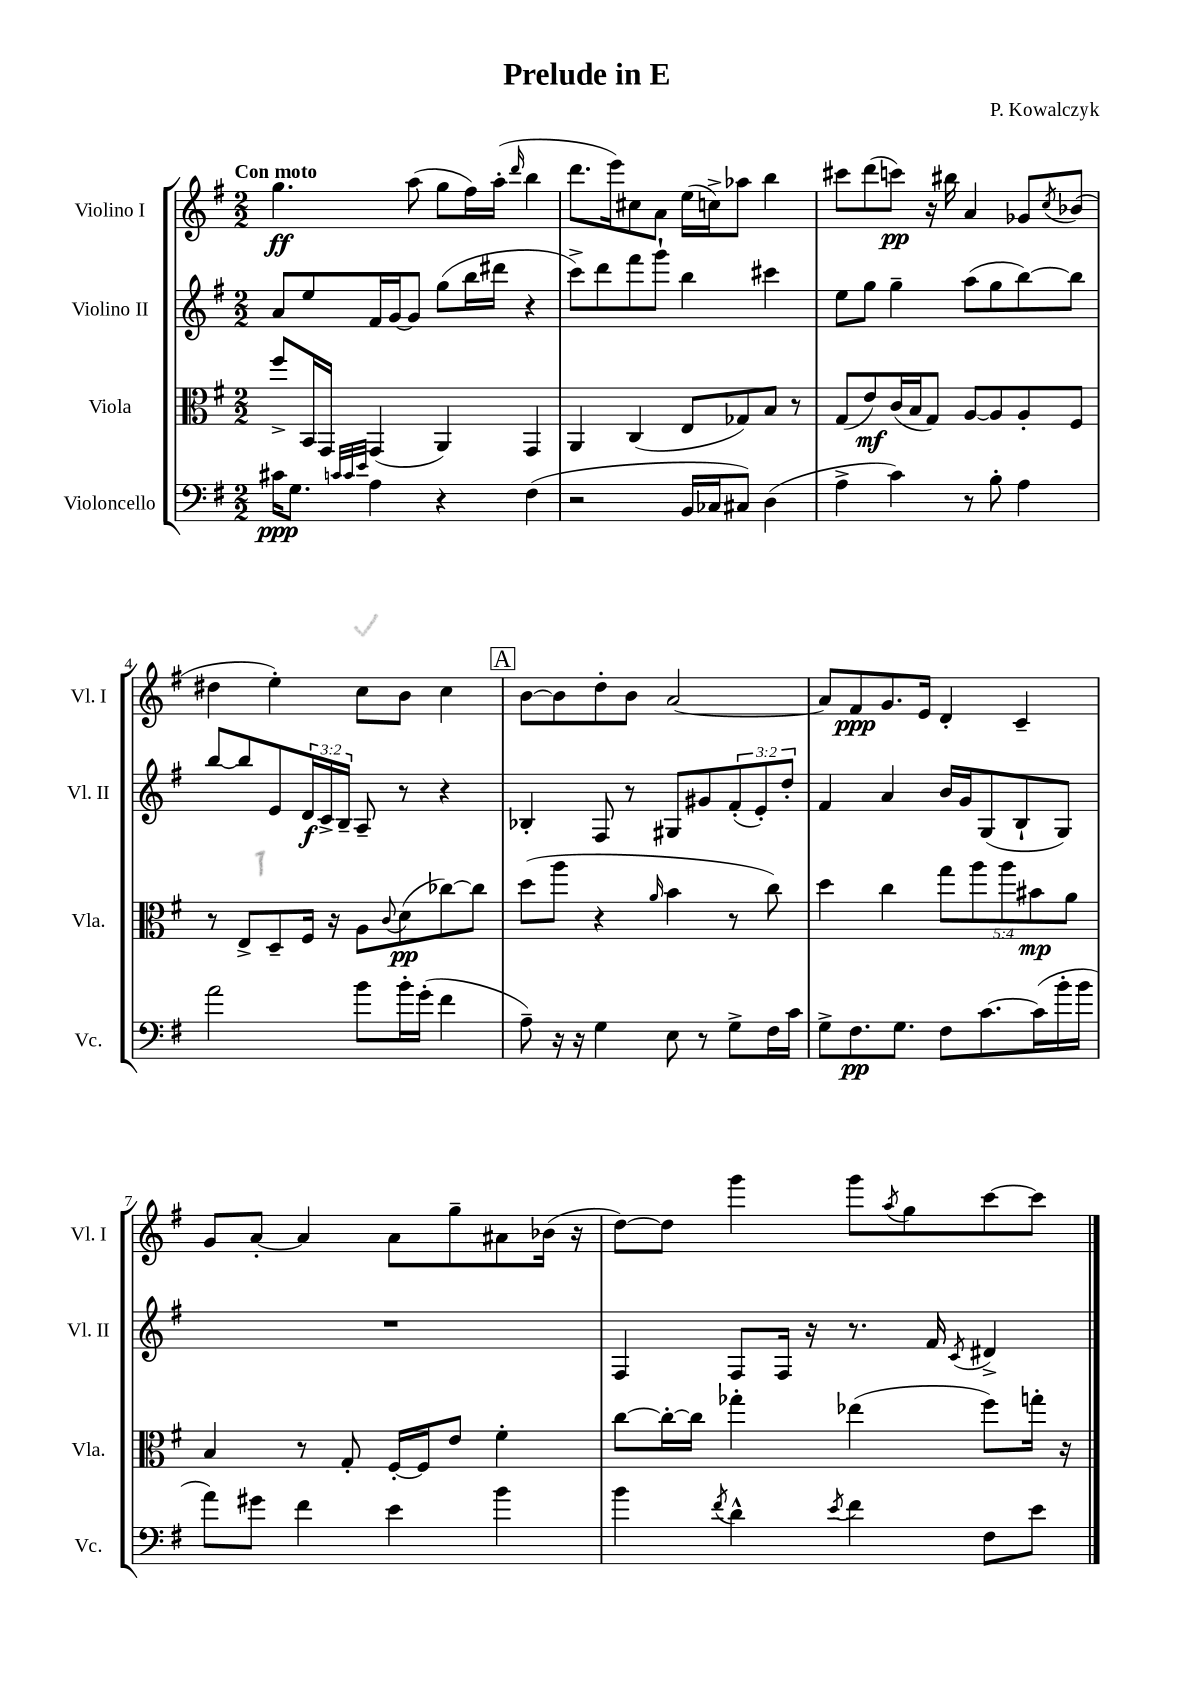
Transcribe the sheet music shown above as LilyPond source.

\header { title = "Prelude in E" composer = "P. Kowalczyk" }
<<
\new StaffGroup <<
\new Staff = "s0" \with { instrumentName = "Violino I" shortInstrumentName = "Vl. I" } {
    \clef treble \key g \major \numericTimeSignature \time 2/2 \tempo "Con moto"
    g''4.\ff a''8( g''8 fis''16) a''16-.( \grace { d'''16 } b''4 |
    d'''8. e'''16) cis''8 a'8 e''16( c''16->) aes''8 b''4 |
    cis'''8 d'''8( c'''8\pp) r16 bis''16 a'4 ges'8 \acciaccatura { c''8 } bes'8( |
    dis''4 e''4-.) c''8 b'8 c''4 |
    \mark \markup { \box "A" } b'8~ b'8 d''8-. b'8 a'2~ |
    a'8 fis'8\ppp g'8. e'16 d'4-. c'4-- |
    g'8 a'8~-. a'4 a'8 g''8-- ais'8 bes'16( r16 |
    d''8~) d''8 g'''4 g'''8 \acciaccatura { a''8 } g''8 c'''8~ c'''8 \bar "|." |
}
\new Staff = "s1" \with { instrumentName = "Violino II" shortInstrumentName = "Vl. II" } {
    \clef treble \key g \major \numericTimeSignature \time 2/2 \override Staff.TupletNumber.text = #tuplet-number::calc-fraction-text
    a'8 e''8 fis'16 g'16~ g'8 g''8( b''16 dis'''16 r4 |
    c'''8->) d'''8 fis'''8 g'''8-! b''4 cis'''4 |
    e''8 g''8 g''4-- a''8( g''8 b''8~) b''8 |
    b''8~ b''8 e'8 \tuplet 3/2 { d'16\f c'16-> b16-- } a8-- r8 r4 |
    \mark \markup { \box "A" } bes4-. fis8 r8 gis8 gis'8 \tuplet 3/2 { fis'8-.( e'8-.) d''8-. } |
    fis'4 a'4 b'16 g'16 g8( b8-! g8) |
    R1 |
    fis4 fis8 fis16 r16 r8. fis'16 \acciaccatura { c'8 } dis'4-> \bar "|." |
}
\new Staff = "s2" \with { instrumentName = "Viola" shortInstrumentName = "Vla." } {
    \clef alto \key g \major \numericTimeSignature \time 2/2 \override Staff.TupletNumber.text = #tuplet-number::calc-fraction-text
    fis''8-> b,16 g,16 g,4( a,4) g,4 |
    a,4 c4( e8 ges8) b8 r8 |
    g8( e'8\mf) c'16( b16 g8) a8~ a8 a8-. fis8 |
    r8 e8-> d8-- fis16 r16 a8 \appoggiatura { c'8 } d'8\pp( ces''8~) ces''8 |
    \mark \markup { \box "A" } d''8( a''8 r4 \grace { a'16 } b'4 r8 c''8) |
    d''4 c''4 \tuplet 5/4 { g''8 a''8 a''8 bis'8\mp a'8 } |
    b4 r8 g8-. fis16~-. fis16 e'8 fis'4-. |
    c''8~ c''16~-. c''16 ges''4-. ees''4( fis''8) g''16-. r16 \bar "|." |
}
\new Staff = "s3" \with { instrumentName = "Violoncello" shortInstrumentName = "Vc." } {
    \clef bass \key g \major \numericTimeSignature \time 2/2
    cis'16\ppp g8. \grace { c'32 c'32 e'32 } a4 r4 fis4( |
    r2 b,16 ces16 cis8) d4( |
    a4-> c'4) r8 b8-. a4 |
    a'2 b'8 b'16-. g'16-.( fis'4 |
    \mark \markup { \box "A" } a8--) r16 r16 g4 e8 r8 g8-> fis16 c'16 |
    g8-> fis8.\pp g8. fis8 c'8.~ c'16( b'16-. b'16 |
    a'8) gis'8 fis'4 e'4 b'4 |
    b'4 \acciaccatura { fis'8 } d'4-^ \acciaccatura { e'8 } fis'4 fis8 e'8 \bar "|." |
}
>>
>>
